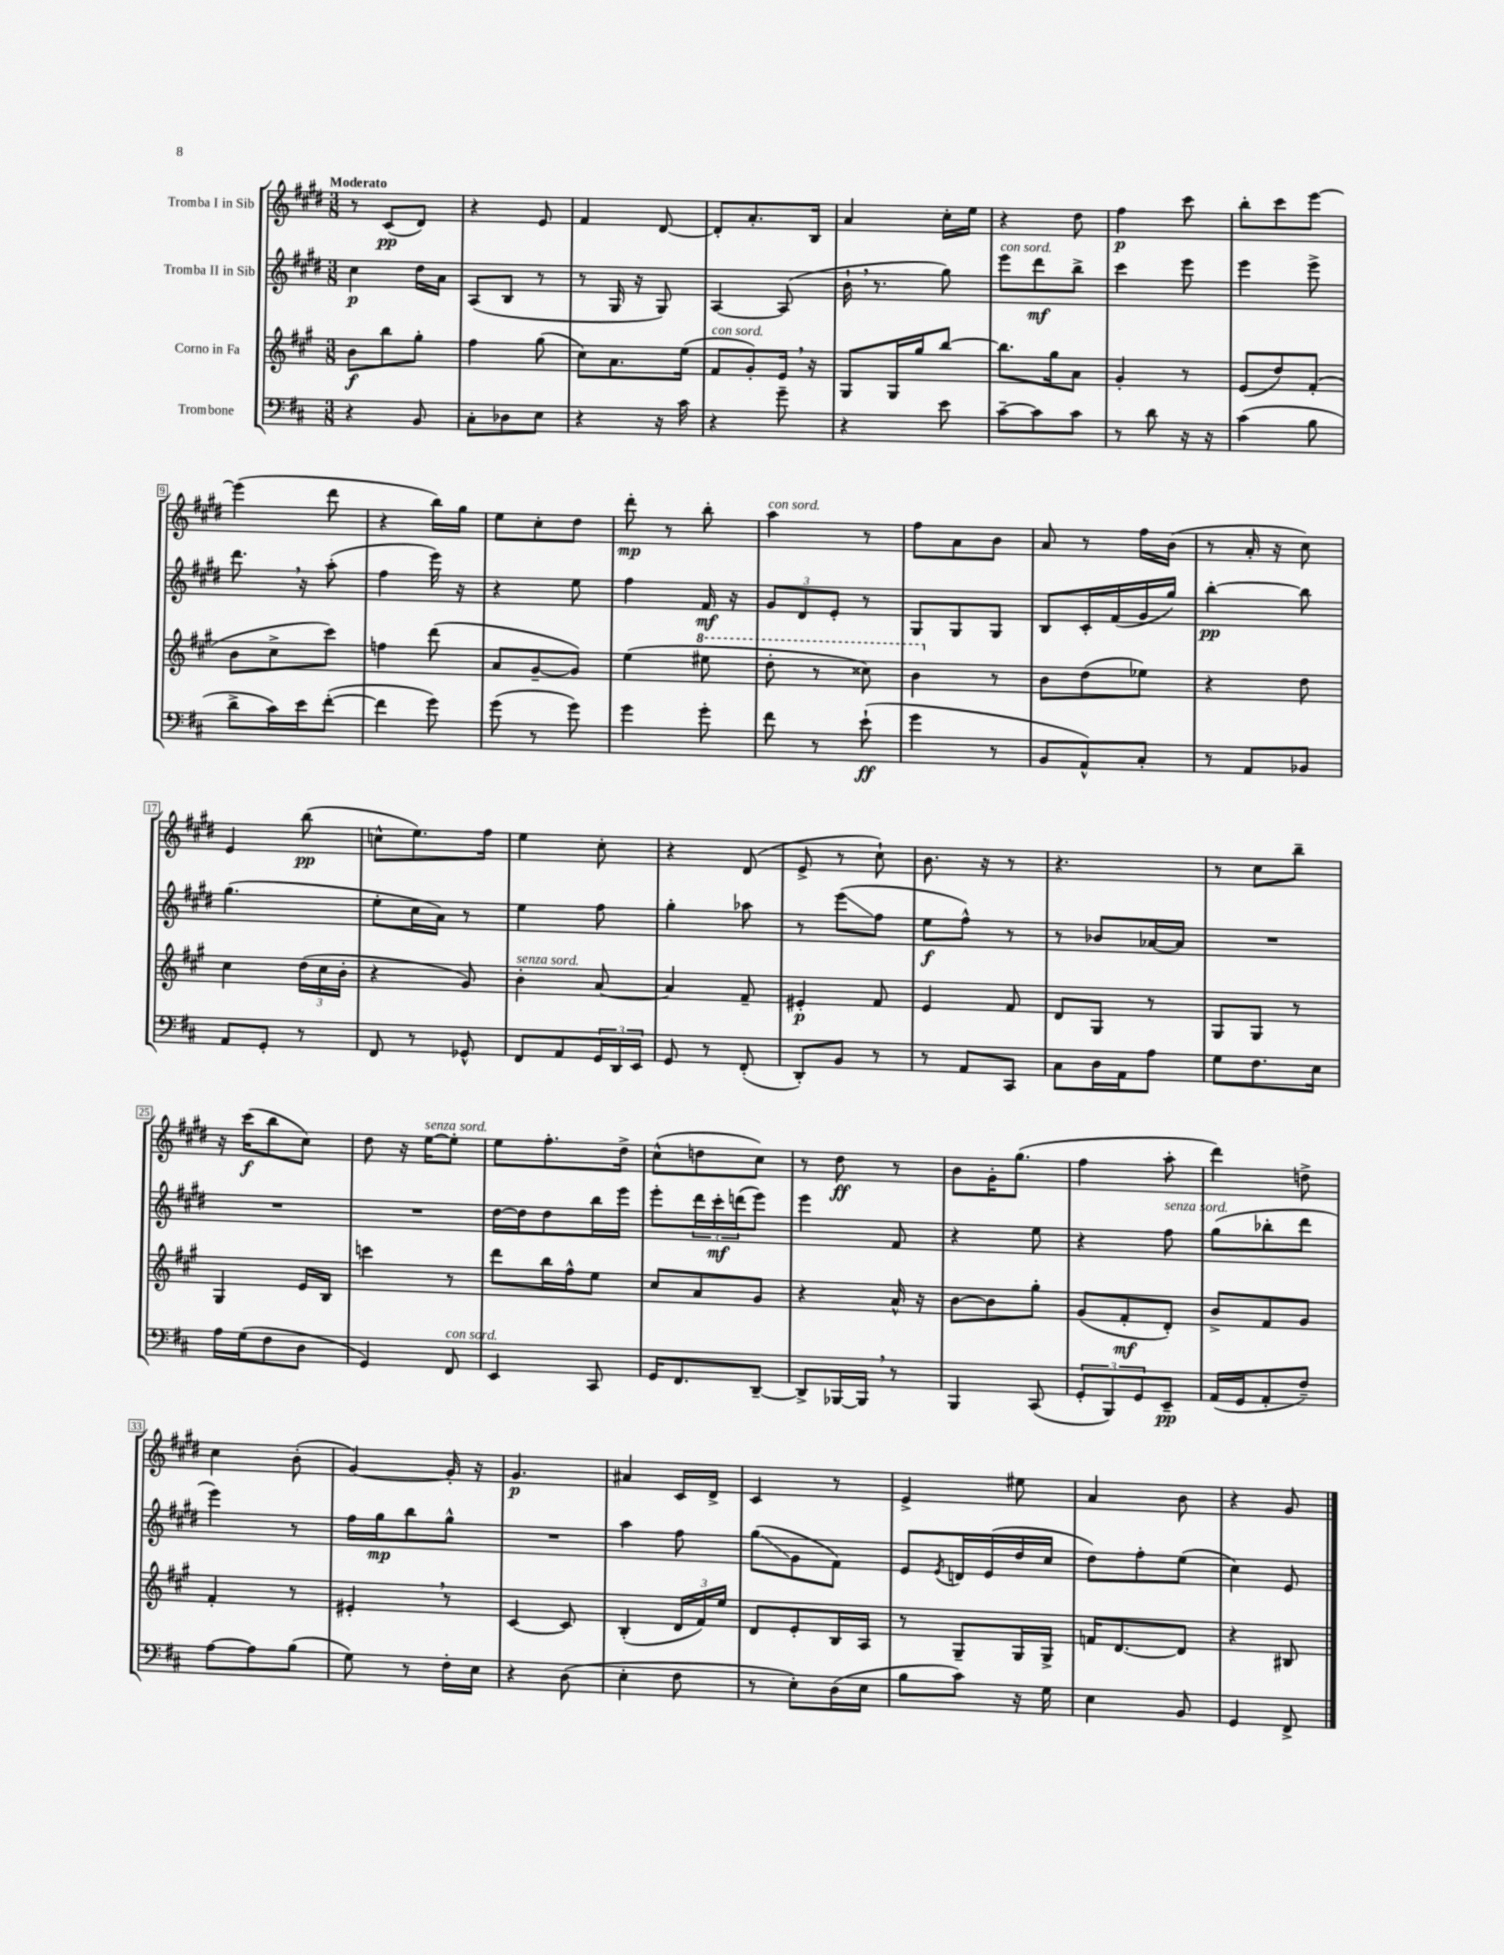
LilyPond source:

<<
\new StaffGroup <<
\new Staff = "s0" \with { instrumentName = "Tromba I in Sib" } {
    \clef treble \key e \major \numericTimeSignature \time 3/8 \tempo "Moderato"
    r8 cis'8\pp( dis'8) |
    r4 e'8 |
    fis'4 dis'8~ |
    dis'8-. a'8.-. b16 |
    a'4 cis''16-. e''16 |
    r4 dis''8 |
    fis''4\p cis'''8 |
    b''8-. cis'''8 e'''8~ |
    e'''4( dis'''8 |
    r4 b''16) gis''16 |
    e''8 cis''8-. dis''8 |
    dis'''8-.\mp r8 b''8-. |
    a''4^\markup { \italic "con sord." } r8 |
    fis''8 a'8 b'8 |
    a'8 r8 fis''16 b'16( |
    r8 a'16-. r16 cis''8) |
    e'4 b''8\pp( |
    c''8-^ e''8.) fis''16 |
    e''4 cis''8-. |
    r4 dis'8( |
    e'8-> r8 cis''8-!) |
    b'8. r16 r8 |
    r4. |
    r8 cis''8 b''8-- |
    r16 cis'''16\f( b''8 cis''8) |
    dis''8 r16 e''16~^\markup { \italic "senza sord." } e''8-. |
    e''8 fis''8.-. dis''16-> |
    cis''8-^( d''8 cis''8) |
    r8 dis''8\ff r8 |
    b'8 gis'16-. gis''8.( |
    fis''4 a''8-. |
    dis'''4) d''8-> |
    cis''4 b'8-.( |
    gis'4~) gis'16-. r16 |
    gis'4.\p |
    ais'4 cis'16 dis'16-> |
    cis'4 r8 |
    e'4-> eis''8 |
    a'4 b'8 |
    r4 gis'8 \bar "|." |
}
\new Staff = "s1" \with { instrumentName = "Tromba II in Sib" } {
    \clef treble \key e \major \numericTimeSignature \time 3/8
    cis''4\p dis''16 a'16 |
    a8( b8 r8 |
    r8 gis16 r16 gis8) |
    a4~ a8( |
    b'16-! \breathe r8. gis''8) |
    e'''8^\markup { \italic "con sord." } dis'''8\mf b''8-> |
    cis'''4 e'''8 |
    e'''4 e'''8-> |
    dis'''8. \breathe r16 a''8-.( |
    fis''4 e'''16) r16 |
    r4 e''8 |
    fis''4 fis'16\mf r16 |
    \tuplet 3/2 { gis'8 dis'8 e'8-. } r8 |
    gis8 gis8 gis8 |
    b8 cis'16-. fis'16( gis'16 gis''16) |
    b''4~-.\pp b''8 |
    gis''4.( |
    e''8-. cis''16 a'16) r8 |
    e''4 fis''8 |
    gis''4-. aes''8 |
    r8 e'''8\glissando( fis''8 |
    e''8\f fis''8-^) r8 |
    r8 bes'8 aes'16~ aes'16 |
    R4. |
    R4. |
    R4. |
    dis''16~ dis''16 dis''8 b''16 e'''16 |
    e'''8-. \tuplet 3/2 { dis'''16 cis'''16-.\mf d'''16( } e'''8) |
    e'''4 fis'8 |
    r4 e''8 |
    r4 fis''8^\markup { \italic "senza sord." } |
    gis''8( bes''8-. dis'''8 |
    e'''4) r8 |
    fis''16 gis''16\mp b''8 gis''8-^ |
    R4. |
    a''4 fis''8 |
    gis''8\glissando( gis'8 fis'8) |
    e'8 \acciaccatura { e'8 } d'16 e'16( dis''16 cis''16 |
    dis''8) fis''8-. e''8( |
    cis''4) e'8 \bar "|." |
}
\new Staff = "s2" \with { instrumentName = "Corno in Fa" } {
    \clef treble \key a \major \numericTimeSignature \time 3/8
    b'8\f b''8 gis''8-. |
    fis''4 gis''8( |
    cis''8) a'8. e''16( |
    fis'8^\markup { \italic "con sord." } gis'8-.) e'16 \breathe r16 |
    gis8 gis16 gis''16 b''8~ |
    b''8. gis''16 a'8 |
    gis'4-. r8 |
    e'8( d''8) fis'8-.( |
    b'8 cis''8-> cis'''8) |
    f''4 d'''8( |
    a'8 gis'8~-- gis'8) |
    e''4( \ottava #1 eis'''8 |
    d'''8-. r8 cisis'''8) |
    b''4 \ottava #0 r8 |
    b'8 d''8( ees''8) |
    r4 d''8 |
    cis''4 \tuplet 3/2 { d''16( cis''16 b'16-. } |
    r4 gis'8) |
    b'4-.^\markup { \italic "senza sord." } a'8~ |
    a'4 fis'8-- |
    eis'4-.\p fis'8 |
    e'4 fis'8 |
    d'8 gis8 r8 |
    gis8 gis8 r8 |
    gis4 e'16 b16 |
    c'''4 r8 |
    d'''8 b''16 fis''16-^ e''8 |
    cis''8 a'8 gis'8 |
    r4 a'16-^ r16 |
    b'8~ b'8 gis''8-. |
    gis'8( fis'8-.\mf d'8-.) |
    b'8-> fis'8 gis'8 |
    fis'4-. r8 |
    eis'4-. \breathe r8 |
    cis'4~ cis'8 |
    b4-.( \tuplet 3/2 { d'16 fis'16) e''16 } |
    d'8 e'8-. b16 a16 |
    r8 gis8-- gis16 gis16-> |
    f'16 d'8.~ d'8 |
    r4 bis8 \bar "|." |
}
\new Staff = "s3" \with { instrumentName = "Trombone" } {
    \clef bass \key d \major \numericTimeSignature \time 3/8
    r4 b,8 |
    cis8-. des8 e8 |
    r4 r16 cis'16 |
    r4 g'8-- |
    r4 e'8 |
    cis'8~-- cis'8 cis'8 |
    r8 d'8 r16 r16 |
    cis'4( b8 |
    d'8-> cis'16) e'16 fis'8~-.( |
    fis'4 g'8) |
    g'8( r8 g'8) |
    g'4 g'8-. |
    fis'8 r8 e'8-!\ff( |
    g'4 r8 |
    b,8 a,8-^) cis8-. |
    r8 a,8 bes,8 |
    a,8 g,8-. r8 |
    fis,8 r8 ges,8-^ |
    fis,8 a,8 \tuplet 3/2 { g,16 d,16 e,16 } |
    g,8 r8 fis,8-.( |
    d,8-.) b,8 r8 |
    r8 a,8 cis,8 |
    cis8 d16 a,16 a8 |
    g8 fis8. e16 |
    a16 g16( fis8 d8 |
    g,4) fis,8^\markup { \italic "con sord." } |
    e,4 cis,8 |
    g,16 fis,8. d,8~-- |
    d,8-> bes,,16~ bes,,16 \breathe r8 |
    b,,4 cis,8( |
    \tuplet 3/2 { g,8-. b,,8) g,8 } e,8--\pp |
    a,16( g,16 a,8-. fis8--) |
    a8~ a8 b8( |
    g8) r8 fis16-. e16 |
    r4 d8( |
    e4-. fis8 |
    r8 e8-.) d16( e16 |
    b8 cis'8) r16 g16 |
    e4 b,8 |
    g,4 fis,8-> \bar "|." |
}
>>
>>
\layout { \context { \Score \override BarNumber.stencil = #(make-stencil-boxer 0.1 0.3 ly:text-interface::print) } }
